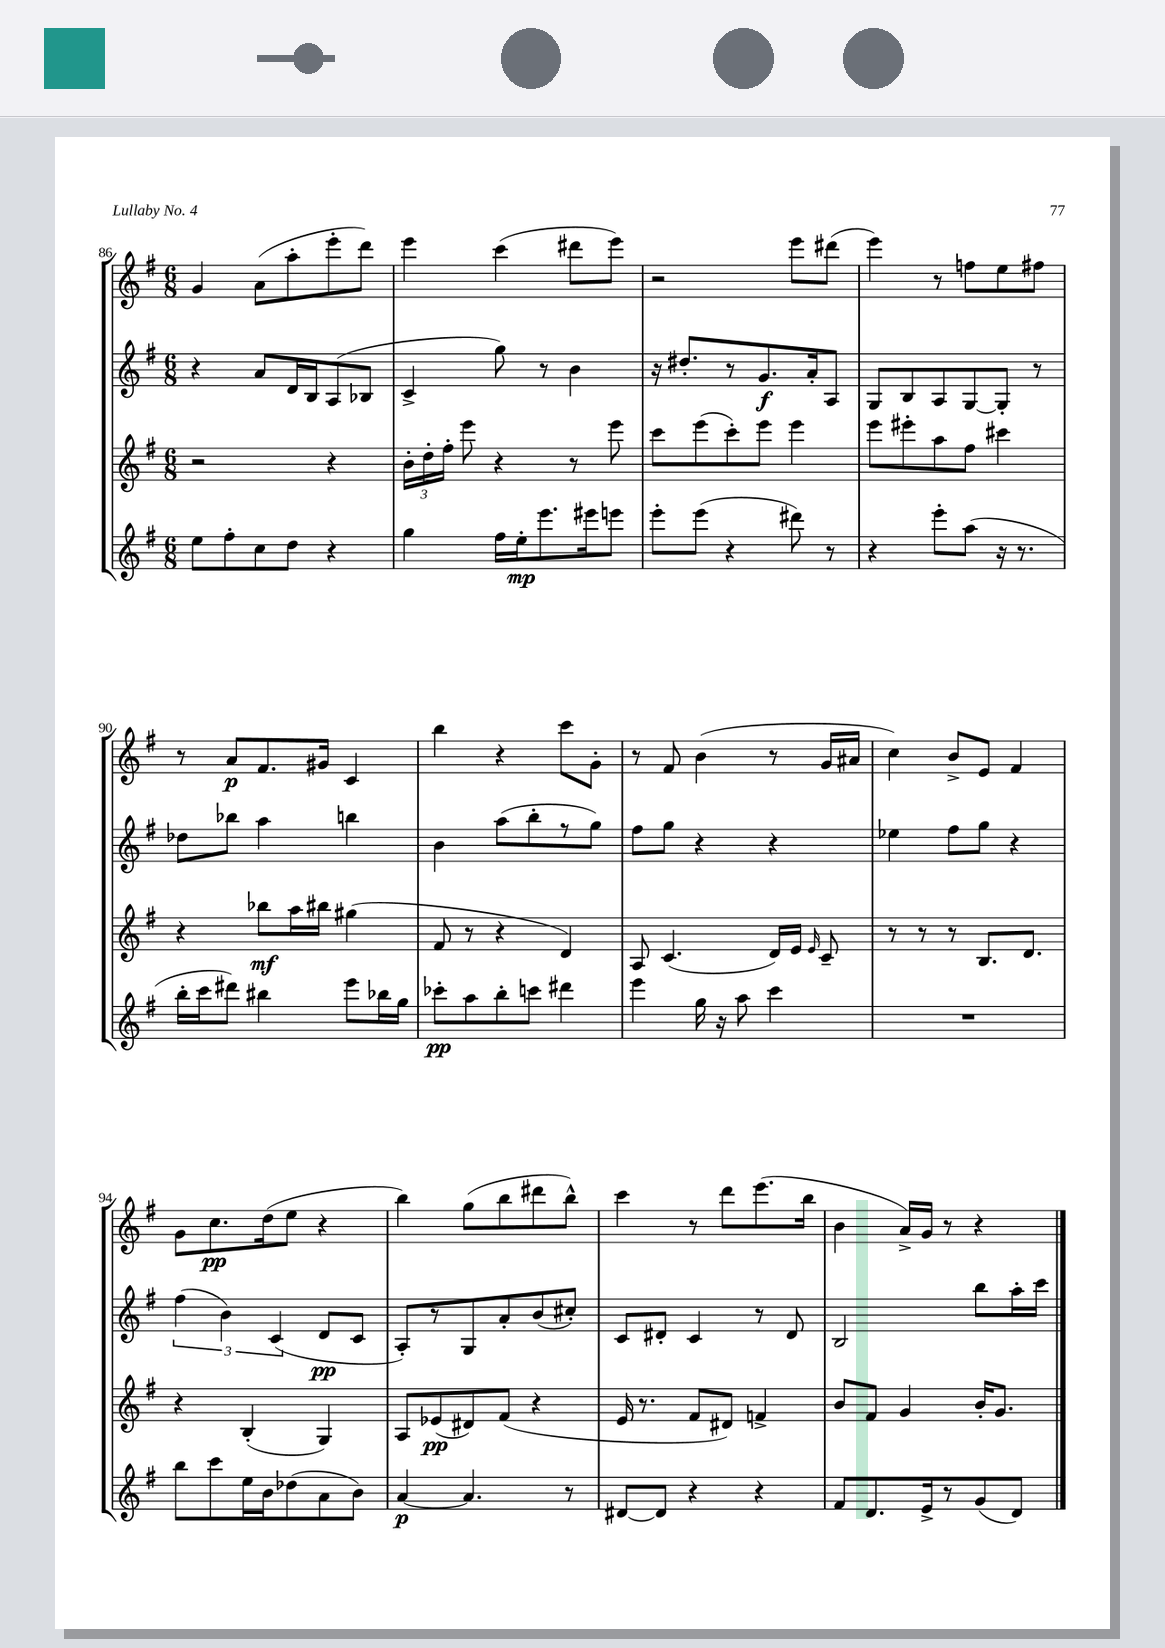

**kern	**dynam	**kern	**dynam	**kern	**dynam	**kern	**dynam
*part4	*part4	*part3	*part3	*part2	*part2	*part1	*part1
*staff4	*staff4	*staff3	*staff3	*staff2	*staff2	*staff1	*staff1
*clefG2	*	*clefG2	*	*clefG2	*	*clefG2	*
*k[f#]	*	*k[f#]	*	*k[f#]	*	*k[f#]	*
*M6/8	*	*M6/8	*	*M6/8	*	*M6/8	*
=86	=86	=86	=86	=86	=86	=86	=86
8ee\L	.	2r	.	4r	.	4g/	.
8ff#'\	.	.	.	.	.	.	.
8cc\	.	.	.	8a/L	.	(8a\L	.
8dd\J	.	.	.	16d/L	.	8aa'\	.
.	.	.	.	16B/J	.	.	.
4r	.	4r	.	(8A/	.	8eee'\	.
.	.	.	.	8B-X/J	.	8ddd\J)	.
=87	=87	=87	=87	=87	=87	=87	=87
4gg\	.	24b'\LL	.	4c^/	.	4eee\	.
.	.	24dd'\	.	.	.	.	.
.	.	24ff#'\JJ	.	.	.	.	.
.	.	8eee\	.	.	.	.	.
16ff#\LL	.	4r	.	8gg\)	.	(4ccc\	.
16ee'\J	mp	.	.	.	.	.	.
8.eee\	.	.	.	8r	.	.	.
.	.	8r	.	4b\	.	8ddd#X\L	.
16eee#X\k	.	.	.	.	.	.	.
8eeen\J	.	8eee\	.	.	.	8eee\J)	.
=88	=88	=88	=88	=88	=88	=88	=88
8eee'\L	.	8ccc\L	.	16r	.	2r	.
.	.	.	.	8.dd#X'/L	.	.	.
(8eee\J	.	(8eee\	.	.	.	.	.
4r	.	8ccc'\)	.	8r	.	.	.
.	.	8eee\J	.	8.g/	f	.	.
8ddd#X\)	.	4eee\	.	.	.	8eee\L	.
.	.	.	.	16a'/k	.	.	.
8r	.	.	.	8A/J	.	(8ddd#X\J	.
=89	=89	=89	=89	=89	=89	=89	=89
4r	.	8eee\L	.	8G/L	.	4eee\)	.
.	.	8eee#X'\	.	8B/	.	.	.
8eee'\L	.	8aa\	.	8A/	.	8r	.
(8aa\J	.	8ff#\J	.	[8G/	.	8ffn\L	.
16r	.	4ccc#X\	.	8G'/J]	.	8ee\	.
8.r	.	.	.	.	.	.	.
.	.	.	.	8r	.	8ff#X\J	.
!!LO:LB:g=z
=90	=90	=90	=90	=90	=90	=90	=90
16bb'\LL	.	4r	.	8dd-X\L	.	8r	.
16ccc\J	.	.	.	.	.	.	.
8ddd#X\J)	.	.	.	8bb-X\J	.	8a/L	p
4bb#X\	.	8bb-X\L	mf	4aa\	.	8.f#/	.
.	.	16aa\L	.	.	.	.	.
.	.	16bb#X\JJ	.	.	.	16g#X/Jk	.
8eee\L	.	(4gg#X\	.	4bbn\	.	4c/	.
16bb-X\L	.	.	.	.	.	.	.
16gg\JJ	.	.	.	.	.	.	.
=91	=91	=91	=91	=91	=91	=91	=91
8ccc-X'\L	pp	8f#/	.	4b\	.	4bb\	.
8aa\	.	8r	.	.	.	.	.
8bb'\	.	4r	.	(8aa\L	.	4r	.
8cccn\J	.	.	.	8bb'\	.	.	.
4ddd#X\	.	4d/)	.	8r	.	8ccc\L	.
.	.	.	.	8gg\J)	.	8g'\J	.
=92	=92	=92	=92	=92	=92	=92	=92
4eee\	.	8A/	.	8ff#\L	.	8r	.
.	.	(4.c/	.	8gg\J	.	8f#/	.
16gg\	.	.	.	4r	.	(4b\	.
16r	.	.	.	.	.	.	.
8aa\	.	.	.	.	.	.	.
4ccc\	.	16d/LL)	.	4r	.	8r	.
.	.	16e/JJ	.	.	.	.	.
.	.	16qqe/	.	.	.	.	.
.	.	8c~/	.	.	.	16g/LL	.
.	.	.	.	.	.	16a#X/JJ	.
=93	=93	=93	=93	=93	=93	=93	=93
2.r	.	8r	.	4ee-X\	.	4cc\)	.
.	.	8r	.	.	.	.	.
.	.	8r	.	8ff#\L	.	8b^/L	.
.	.	8.B/L	.	8gg\J	.	8e/J	.
.	.	.	.	4r	.	4f#/	.
.	.	8.d/J	.	.	.	.	.
!!LO:LB:g=z
=94	=94	=94	=94	=94	=94	=94	=94
8bb\L	.	4r	.	(6ff#\	.	8g\L	.
8ccc\	.	.	.	.	.	8.cc\	pp
.	.	.	.	6b\)	.	.	.
16ee\L	.	(4B'/	.	.	.	.	.
16b\J	.	.	.	.	.	(16dd\k	.
.	.	.	.	(6c/	.	.	.
(8dd-X\	.	.	.	.	.	8ee\J	.
8a\	.	4G/)	.	8d/L	pp	4r	.
8b\J)	.	.	.	8c/J	.	.	.
=95	=95	=95	=95	=95	=95	=95	=95
[4a/	p	8A/L	.	8A'/L)	.	4bb\)	.
.	.	(8e-X/	pp	8r	.	.	.
4.a/]	.	8d#X/)	.	8G/	.	(8gg\L	.
.	.	(8f#/J	.	8a'/	.	8bb\	.
.	.	4r	.	(8b/	.	8ddd#X\	.
8r	.	.	.	8cc#X'/J)	.	8bb^^\J)	.
=96	=96	=96	=96	=96	=96	=96	=96
[8d#X/L	.	16e/	.	8c/L	.	4ccc\	.
.	.	8.r	.	.	.	.	.
8d#/J]	.	.	.	8d#X'/J	.	.	.
4r	.	8f#/L	.	4c/	.	8r	.
.	.	8d#X/J)	.	.	.	8ddd\L	.
4r	.	4fn^/	.	8r	.	(8.eee\	.
.	.	.	.	8d#/	.	.	.
.	.	.	.	.	.	16bb\Jk	.
=97	=97	=97	=97	=97	=97	=97	=97
8f#/L	.	8b/L	.	2B/	.	4b\	.
8.d/	.	8f#/J	.	.	.	.	.
.	.	4g/	.	.	.	16a^/LL)	.
16e^/k	.	.	.	.	.	16g/JJ	.
8r	.	.	.	.	.	8r	.
(8g/	.	16b'/KL	.	8bb\L	.	4r	.
.	.	8.g/J	.	.	.	.	.
8d/J)	.	.	.	16aa'\L	.	.	.
.	.	.	.	16ccc\JJ	.	.	.
==	==	==	==	==	==	==	==
*-	*-	*-	*-	*-	*-	*-	*-
